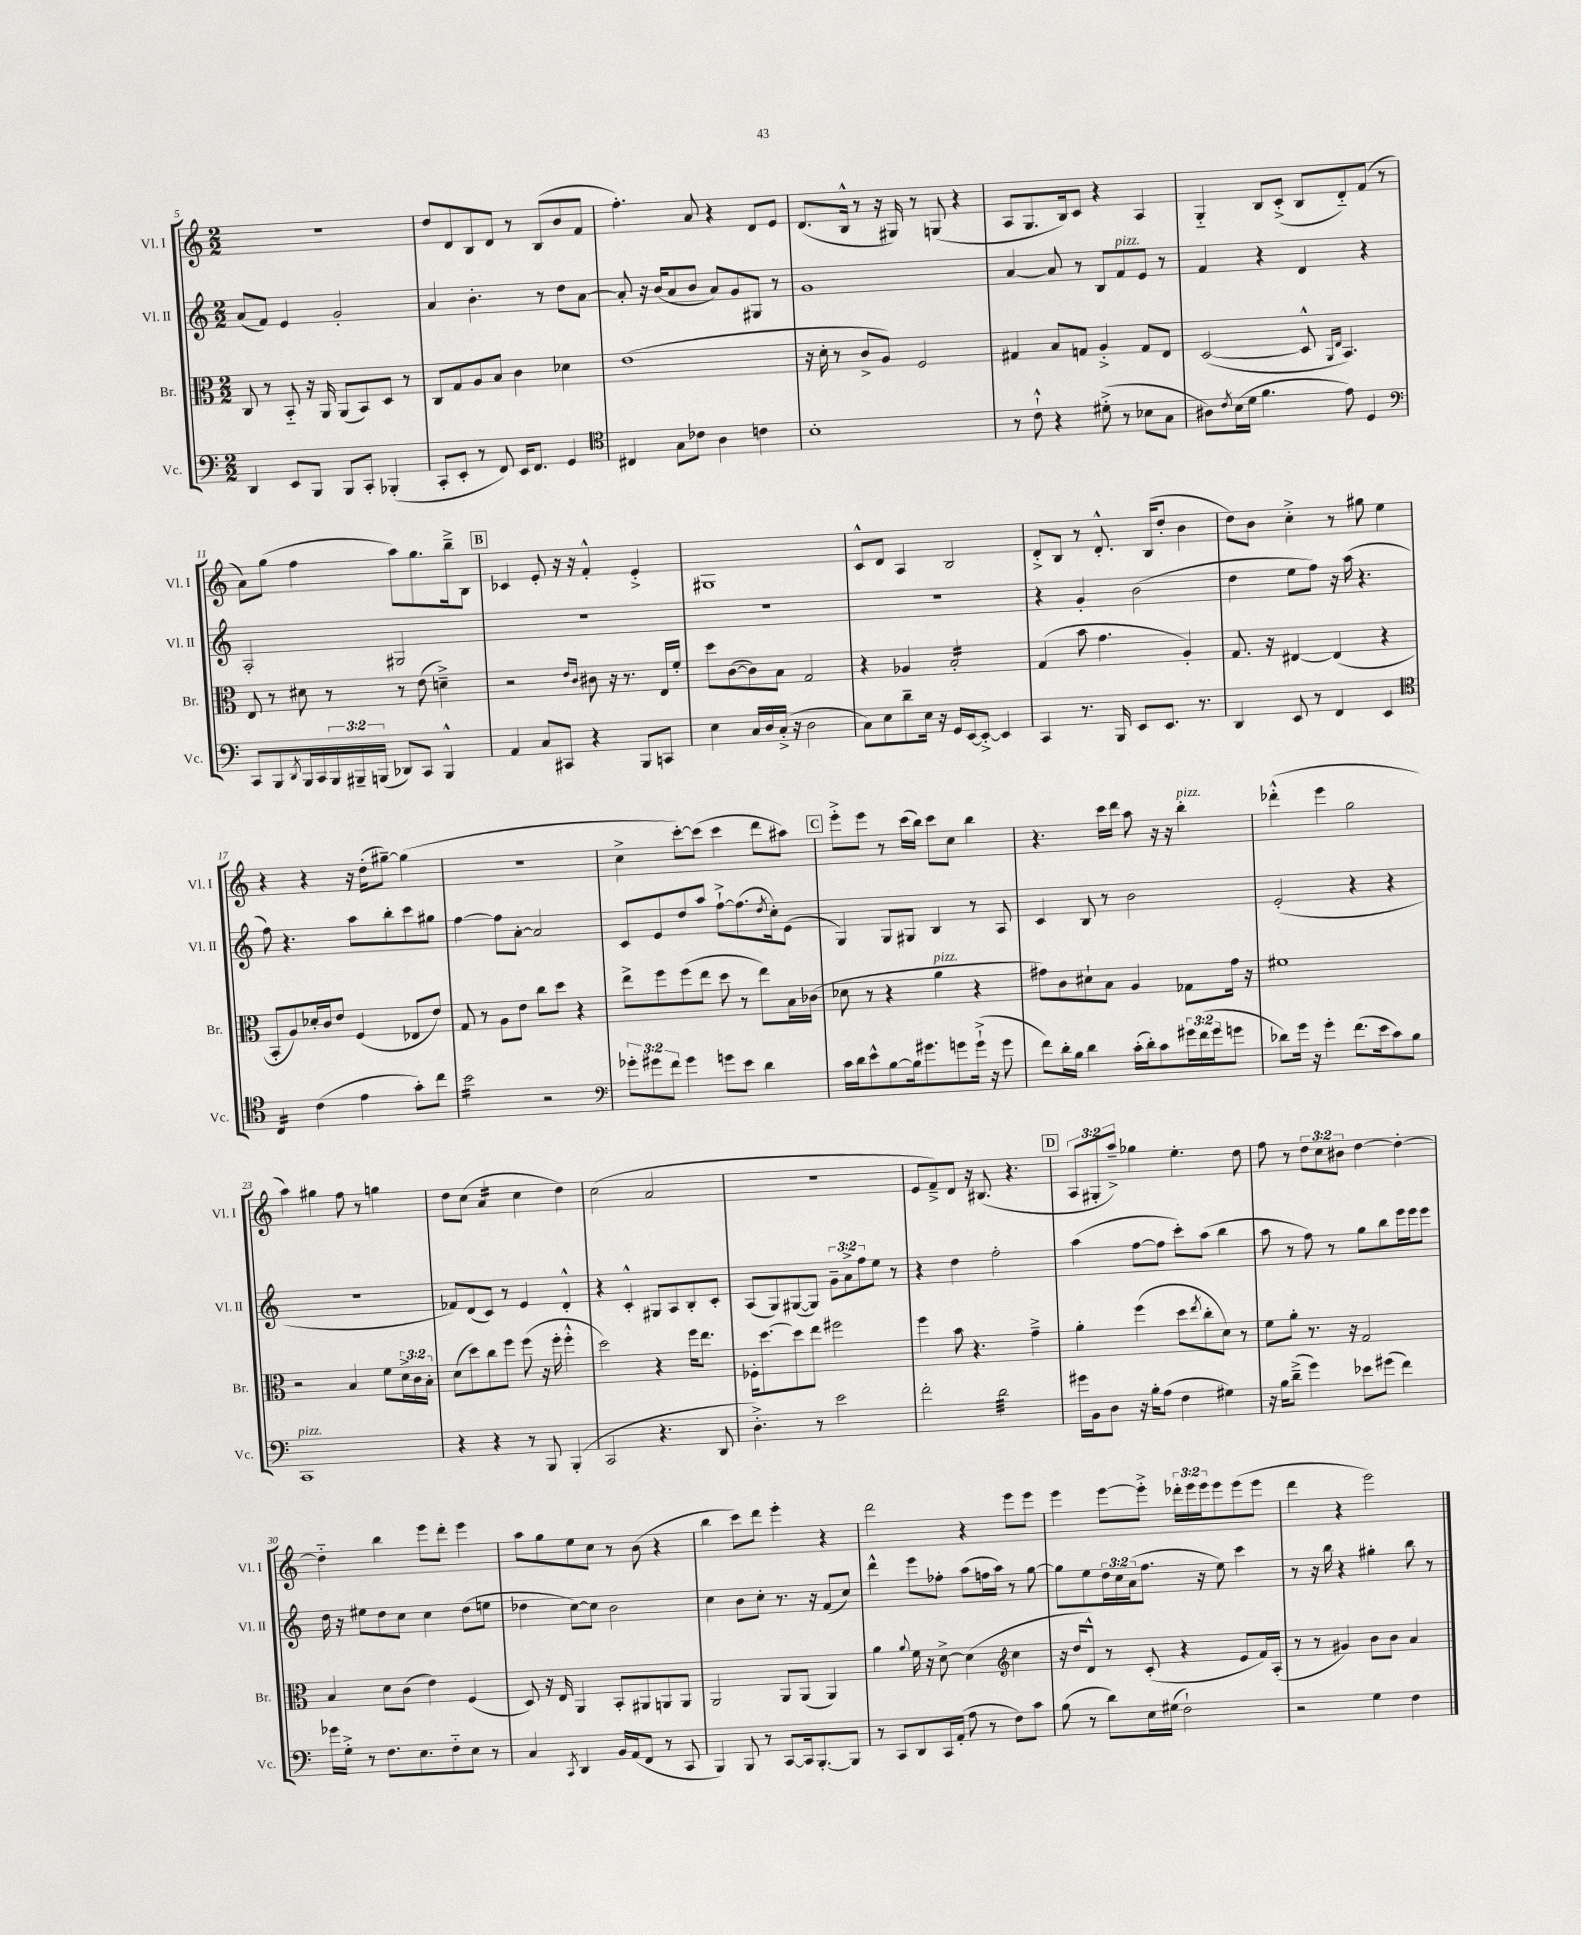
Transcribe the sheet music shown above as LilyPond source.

<<
\new StaffGroup <<
\new Staff = "s0" \with { instrumentName = "Vl. I" shortInstrumentName = "Vl. I" } {
    \clef treble \key c \major \numericTimeSignature \time 2/2 \override Staff.TupletNumber.text = #tuplet-number::calc-fraction-text
    R1 |
    d''8 d'8 b8 d'8 r8 b8( b'8 f'8 |
    f''4.-.) a'8 r4 d'8 e'8 |
    d'8.( b16-^ r8 r16 gis16) r8 g8( r4 |
    a8 g8. b16) c'8 r4 a4 |
    g4-_ b8 c'8-.->( b8 d'8-_) f'8( r8 |
    a'8) g''8( f''4 a''8) g''8. b''16---> b8 |
    \mark \markup { \box "B" } ces'4 e'8-. r16 r16 f'4-.-^ e'4-.-> |
    gis1 |
    c'8-^ d'8 a4 b2 |
    d'8-.-> b8 r8 d'8.-.-^ b16( d''8-. b'4 |
    d''8) b'8 c''4-.-> r8 gis''8 e''4 |
    r4 r4 r16 d''16-.( gis''8~--) gis''4( |
    R1 |
    c''4-> c'''8~-.) c'''8( c'''4 d'''8 ais''8) |
    \mark \markup { \box "C" } e'''8-.-> e'''8 r8 c'''16( b''16) c'''8 c''8 b''4 |
    r4. c'''16 d'''16 a''8 r16 r16 b''4-.^\markup { \italic "pizz." } |
    des'''4-.-^( e'''4 g''2 |
    a''4) gis''4 f''8 r8 g''4 |
    d''8 c''8( a'4:16 c''4 d''4) |
    c''2( a'2 |
    R1 |
    e'8 f'8--->) d'8 r16 bis8.( r4. |
    \mark \markup { \box "D" } \tuplet 3/2 { a8 gis8-. a''8--->) } ges''4 e''4.-. d''8 |
    f''8 r8 \tuplet 3/2 { d''8 c''8 bis'8 } d''4~ d''4~-. |
    d''4-_ b''4 e'''8 d'''8-. e'''4 |
    a''8 g''8 e''8 c''8 r8 b'8( r4 |
    b''4 c'''8) d'''8 e'''4-. r4 |
    d'''2 r4 e'''8 e'''8 |
    e'''4 e'''8~ e'''8-.-> \tuplet 3/2 { des'''16-. e'''16 e'''16 } e'''8 e'''8( e'''8 |
    d'''4 r4 e'''2) \bar "|." |
}
\new Staff = "s1" \with { instrumentName = "Vl. II" shortInstrumentName = "Vl. II" } {
    \clef treble \key c \major \numericTimeSignature \time 2/2 \override Staff.TupletNumber.text = #tuplet-number::calc-fraction-text
    a'8( f'8) e'4 g'2-. |
    a'4 b'4.-. r8 d''8 a'8~ |
    a'8-. r16 b'16( a'8 b'8 a'8) g'8 gis8 r8 |
    g'1 |
    a'4~ a'8 r8 b8 f'8^\markup { \italic "pizz." } e'8 r8 |
    f'4 r4 d'4 r4 |
    a2-. gis2 |
    \mark \markup { \box "B" } R1 |
    R1 |
    R1 |
    r4 g'4-. b'2( |
    d''4 e''8 f''8) r16 a''16( r4. |
    f''8) r4. a''8 b''8-. c'''8 gis''8 |
    f''4~ f''8 a'8~-. a'2 |
    c'8 e'8 d''8 a''8 f''8~-!-> f''8.( \acciaccatura { d''8 } c''16-.) e'8( |
    \mark \markup { \box "C" } g4) g8 gis8 b4 r8 a8 |
    c'4 b8 r8 b'2 |
    e'2-.( r4 r4 |
    r1 |
    fes'8) d'8( c'8) r8 e'4 d'4-.-^ |
    r4 c'4-.-^ gis8 a8 b8-. c'8-. |
    a8( g8) gis8~( gis8) \tuplet 3/2 { g'8-- a'8-> f''8 } e''8 r8 |
    r4 d''4 f''2-. |
    \mark \markup { \box "D" } a''4( f''8~ f''8 c'''8-.) a''8( b''4 |
    a''8 r8 f''8) r8 g''8 b''8 e'''16 e'''16 e'''8 |
    d''16 r16 eis''8 d''8 c''8 c''4 d''8( e''8 |
    des''4 c''8~) c''8 b'2 |
    c''4 b'8 c''8-. r8. r16 f'8( c''8) |
    d'''4-^ e'''8 fes''8-. a''8( f''16 a''16) r8 g''8~ |
    g''8 e''8 \tuplet 3/2 { d''16 c''16 a'16( } f''8. r16 e''8) c'''4 |
    r8 r16 b''16 r4 gis''4-. b''8 r8 \bar "|." |
}
\new Staff = "s2" \with { instrumentName = "Br." shortInstrumentName = "Br." } {
    \clef alto \key c \major \numericTimeSignature \time 2/2 \override Staff.TupletNumber.text = #tuplet-number::calc-fraction-text
    c8 r8 b,8-_ r16 a,16 a,8( b,8) d8 r8 |
    c8 g8 a8 b8 c'4 des'4 |
    e'1( |
    r16 d'16-. r8 c'8-> a8) f2 |
    gis4 b8 g8 a4-.-> g8 e8 |
    d2~( d8-^ \grace { a,16 e16 } b,4.) |
    e8 r8 dis'8 r8 r8 e'8( d'4--->) |
    \mark \markup { \box "B" } r2 \grace { e'16 c'16 } cis'8 r16 r8. e16 f'16-. |
    d''8 c'8~( c'8) b8 g2 |
    r4 aes4 b2:16-. |
    g4( b'8 g'4. a4-.) |
    g8. r16 eis4~ eis4( r4 |
    b,8-. a8) des'16-. c'16 e'8 f4( ees8 e'8) |
    g8 r8 a8 e'8 c''8 d''8 r4 |
    e''8-> f''8 f''8( e''8 d''8 r8 e''8) b16 ces'16( |
    \mark \markup { \box "C" } des'8 r8 r4 a'4^\markup { \italic "pizz." } r4 |
    gis'8) c'8 dis'8-! b8 a4 ges8 gis'16 r16 |
    fis'1 |
    r2 b4 f'8 \tuplet 3/2 { d'16-> c'16 b16-. } |
    d'8( d''8) c''8 f''8 f''8( r16 f''16-. f''4-.-^ |
    d''2) r4 f''16 e''8. |
    fes16-. d''8.~ d''8 e''8 fis''2 |
    f''4 b'8 r4. g'4---> |
    \mark \markup { \box "D" } a'4-. f''4( d''8 \acciaccatura { e''8 } c''8-. d'8) r8 |
    f'8 a'8-. r8. r16 g2 |
    b4 d'8 c'8( e'4) f4( |
    d8) r16 e16 a,4 b,8-. ais,8 a,8 a,8 |
    a,2 a,8 a,8( a,4) |
    a'4 \appoggiatura { a'8 } f'16 r16 d'8~-> d'4( \clef treble c''4 |
    r16 d''16 d'8-^) r8 c'8-.( r4 e'8 f'16) a16-.( |
    r8 r8 gis'4) b'8 b'8 a'4 \bar "|." |
}
\new Staff = "s3" \with { instrumentName = "Vc." shortInstrumentName = "Vc." } {
    \clef bass \key c \major \numericTimeSignature \time 2/2 \override Staff.TupletNumber.text = #tuplet-number::calc-fraction-text
    d,4 e,8 b,,8 b,,8 c,8-. bes,,4-.( |
    c,8-. e,8-. r8 f,8) e,16 f,8. g,4 |
    \clef tenor cis4 g8 ces'8 a4 c'4 |
    b1-. |
    r8 c'8-!-^ r4 dis'8-.->( r8 bes8 g8 |
    ais8) \acciaccatura { c'8 } b16( d'16 f'4. e'8) d4 |
    \clef bass c,8 b,,8 \acciaccatura { d,8 } b,,16 c,16 \tuplet 3/2 { b,,16 bis,,16-- b,,16( } des,8) c,8 b,,4-^ |
    \mark \markup { \box "B" } a,4 c8 cis,8 r4 b,,8 c,8 |
    e4 c16 d16 c16-.->( r16 d2 |
    c8) e8 d'8-- e16 r16 g,16 e,16~ e,8~-.-> e,4 |
    c,4 r8. b,,16 e,8 e,8. r8. |
    d,4 e,8 r8 f,4 e,4 |
    \clef tenor c4:16 c'4( e'4 g'8-.) c''8 |
    b'2:16 r2 |
    \clef bass \tuplet 3/2 { ges'8-. gis'8 f'8 } gis'4 g'8 e'8 d'4 |
    \mark \markup { \box "C" } c'16 d'16 e'8-^ b8~ b16 gis'8. g'8 g'16-!->( r16 g'8 |
    f'8) d'16-. b16 d'4 c'16-.( d'16-.) c'8 \tuplet 3/2 { gis'16 f'16( gis'16 } g'8 |
    des'8) g'16 r16 g'4-. f'8.( e'16 c'8) b8 |
    c,1^\markup { \italic "pizz." } |
    r4 r4 r8 b,,8 b,,4-.( |
    c,2 r4. d,8 |
    d4.-.->) r8 e'2 |
    f'2-. d'2:32 |
    \mark \markup { \box "D" } gis'16 b,16 d8 r16 b16-. a8( f4 gis4) |
    r16 b16 d'8--->( g'4) ees'8 gis'8( f'4) |
    ges'16 g16-.-> r8 f8. e8. f8-_ e8 r8 |
    c4 \acciaccatura { c,8 } d,4 b,16 a,16( f,8 r8 c,8 |
    b,,4) b,,8 r8 c,8~ c,16 b,,8.~-. b,,8 |
    r8 c,8 d,8 c,16 a,16-.( a8 r8 f8) c'8 |
    b8( r8 d'8) e16 gis16( f2-!) |
    r2 g4 f4 \bar "|." |
}
>>
>>
\layout { \context { \Score currentBarNumber = #5 } }
